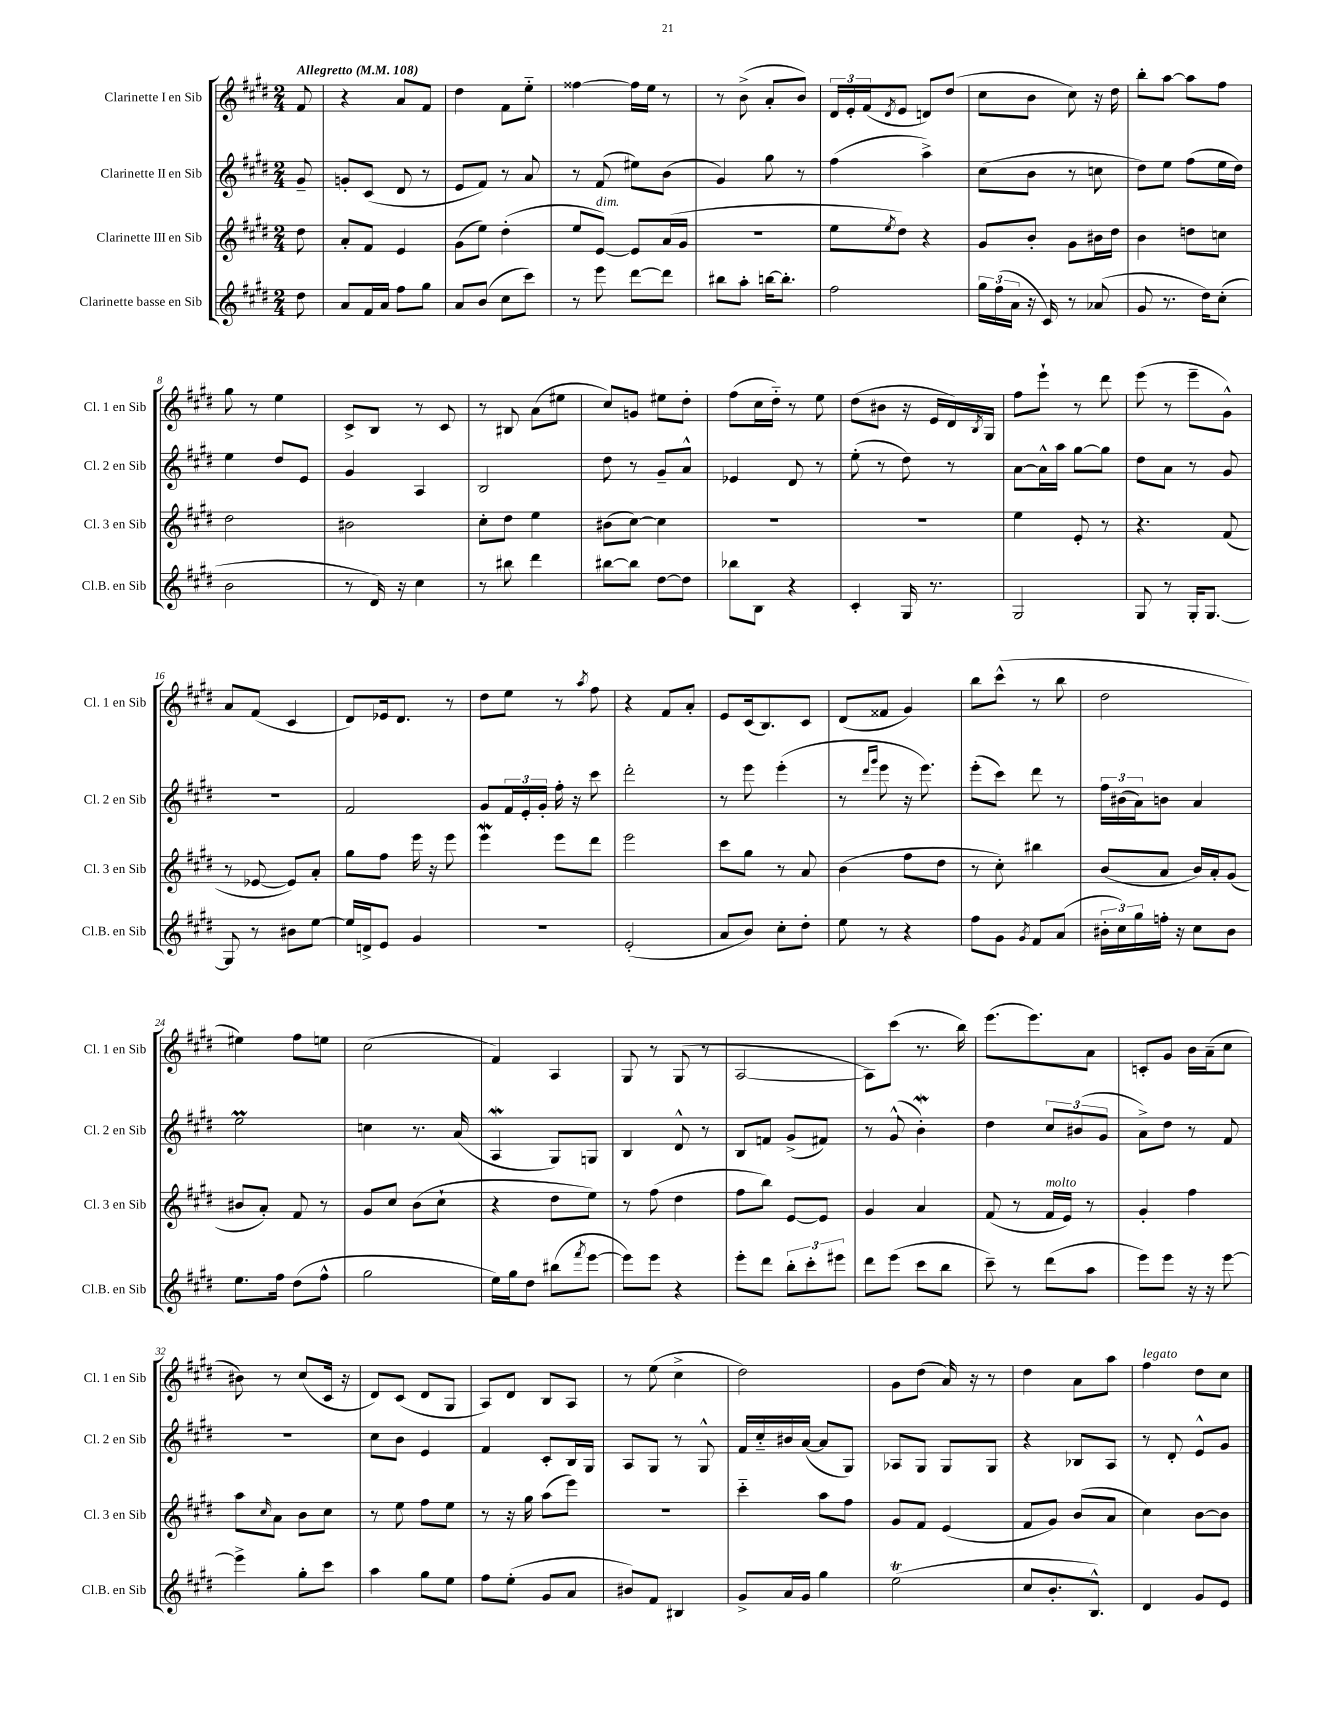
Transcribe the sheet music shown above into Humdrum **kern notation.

**kern	**kern	**kern	**kern
*part4	*part3	*part2	*part1
*staff4	*staff3	*staff2	*staff1
*I"Clarinette basse en Sib	*I"Clarinette III en Sib	*I"Clarinette II en Sib	*I"Clarinette I en Sib
*I'Cl.B. en Sib	*I'Cl. 3 en Sib	*I'Cl. 2 en Sib	*I'Cl. 1 en Sib
*clefG2	*clefG2	*clefG2	*clefG2
*k[f#c#g#d#]	*k[f#c#g#d#]	*k[f#c#g#d#]	*k[f#c#g#d#]
*M2/4	*M2/4	*M2/4	*M2/4
*MM108	*MM108	*MM108	*MM108
=	=	=	=
!	!	!	!LO:TX:a:B:t=Allegretto
8dd#\	8dd#\	8g#~/	8f#/
=1	=1	=1	=1
8a/L	8a'/L	8gn'/L	4r
16f#/L	8f#/J	(8c#/J	.
16a/JJ	.	.	.
8ff#\L	4e/	8d#/	8a/L
8gg#\J	.	8r	8f#/J
=2	=2	=2	=2
8a/L	(8g#\L	8e/L	4dd#\
(8b/J	8ee\J)	8f#/J)	.
8cc#\L	(4dd#'\	8r	8f#\L
8ccc#\J)	.	8a/	8ee\J
=3	=3	=3	=3
8r	8ee/L	8r	[4ff##X\
!	!LO:TX:a:i:t=dim.	!	!
8eee\	[8e/J)	(8f#/	.
[8ddd#\L	8e/L]	8ee#X\L)	16ff##\LL]
.	.	.	16ee\JJ
8ddd#\J]	(16a/L	(8b\J	8r
.	16g#/JJ	.	.
=4	=4	=4	=4
8bb#X\L	2r	4g#/)	8r
8aa'\J	.	.	(8b^\
[16bbn\KL	.	8gg#\	8a'/L
8.bb'\J]	.	.	.
.	.	8r	8b/J)
=5	=5	=5	=5
2ff#\	8ee\L	(4ff#\	24d#/LL
.	.	.	24e'/
.	.	.	(24f#/J
.	8qee/	.	8qd#/
.	8dd#\J)	.	8e/J
.	4r	4aa^\)	8dn/L)
.	.	.	(8dd#/J
=6	=6	=6	=6
24gg#\LL	8g#/L	(8cc#\L	8cc#\L
(24ff#\	.	.	.
24a\JJ	.	.	.
16r	8b'/J	8b\J	8b\J
16c#/)	.	.	.
8r	8g#\L	8r	8cc#\)
(8a-X/	16b#X\L	8ccn\	16r
.	16dd#\JJ	.	16dd#\
=7	=7	=7	=7
8g#/	4b\	8dd#\L)	8bb'\L
8.r	.	8ee\J	[8aa\J
.	8ddn\L	(8ff#\L	8aa\L]
16dd#\KL)	.	.	.
(8cc#'\J	8ccn\J	16ee\L	8ff#\J
.	.	16dd#\JJ)	.
!!LO:LB:g=z
=8	=8	=8	=8
2b\	2dd#\	4ee\	8gg#\
.	.	.	8r
.	.	8dd#/L	4ee\
.	.	8e/J	.
=9	=9	=9	=9
8r	2b#X\	4g#/	8c#^/L
16d#/)	.	.	8B/J
16r	.	.	.
4cc#\	.	4A/	8r
.	.	.	8c#/
=10	=10	=10	=10
8r	8cc#'\L	2B/	8r
8bb#X\	8dd#\J	.	8B#X/
4ddd#\	4ee\	.	(8a\L
.	.	.	8ee#X\J
=11	=11	=11	=11
[8bb#X\L	(8b#X\L	8dd#\	8cc#/L)
8bb#\J]	[8cc#\J)	8r	8gn/J
[8dd#\L	4cc#\]	8g#~/L	8ee#X\L
8dd#\J]	.	8a^^/J	8dd#'\J
=12	=12	=12	=12
8bb-X\L	2r	4e-X/	(8ff#\L
8B\J	.	.	16cc#\L
.	.	.	16dd#\JJ)
4r	.	8d#/	8r
.	.	8r	8ee\
=13	=13	=13	=13
4c#'/	2r	(8ee'\	(8dd#\L
.	.	8r	8b#X\J
16G#/	.	8dd#\)	16r
8.r	.	.	16e/LL
.	.	8r	16d#/)
.	.	.	8qB/
.	.	.	16G#/JJ
=14	=14	=14	=14
2G#/	4ee\	[8a\L	8ff#\L
.	.	16a^^\L]	8eee`\J
.	.	16aa\JJ	.
.	8e'/	[8gg#\L	8r
.	8r	8gg#\J]	8ddd#\
=15	=15	=15	=15
8G#/	4.r	8dd#\L	(8eee\
8r	.	8a\J	8r
16G#'/KL	.	8r	8eee~\L
[8.G#/J	.	.	.
.	(8f#/	8g#/	8g#^^\J)
!!LO:LB:g=z
=16	=16	=16	=16
8G#/]	8r	2r	8a/L
8r	[8e-X/	.	(8f#/J
8b#X\L	8e-/L])	.	4c#/
[8ee\J	8a'/J	.	.
=17	=17	=17	=17
16ee/LL]	8gg#\L	2f#/	8d#/L)
16dn^/J	.	.	.
8e/J	8ff#\J	.	16e-X/k
.	.	.	8.d#/J
4g#/	16eee\	.	.
.	16r	.	.
.	8eee\	.	8r
=18	=18	=18	=18
2r	4eeew\	8g#/L	8dd#\L
.	.	24f#/L	8ee\J
.	.	24e'/	.
.	.	24g#'/JJ	.
.	8eee\L	16ff#'\	8r
.	.	16r	.
.	.	.	8qaa/
.	8ddd#\J	8ccc#\	8ff#\
=19	=19	=19	=19
(2e'/	2eee\	2ddd#'\	4r
.	.	.	8f#/L
.	.	.	8a'/J
=20	=20	=20	=20
8a/L	8ccc#\L	8r	8e/L
8b/J)	8gg#\J	8eee\	(16c#/k
.	.	.	8.B/)
8cc#'\L	8r	(4eee'\	.
8dd#'\J	8a/	.	8c#/J
=21	=21	=21	=21
8ee\	(4b\	8r	(8d#/L
.	.	16qqddd#/LL	.
.	.	16qqggg#/JJ	.
8r	.	8eee\	8f##X/J
4r	8ff#\L	16r	4g#/)
.	.	8.eee\)	.
.	8dd#\J	.	.
=22	=22	=22	=22
8ff#\L	8r	(8eee'\L	8bb\L
8g#\J	8cc#'\)	8ccc#\J)	(8ccc#^^\J
8qg#/	.	.	.
8f#/L	4bb#X\	8ddd#\	8r
(8a/J	.	8r	8bb\
=23	=23	=23	=23
24b#X'\LL	(8b/L	24ff#\LL	2dd#\
24cc#\)	.	(24b#X\	.
24gg#\	.	24a\J)	.
16ffn'\JJ	8a/J	8bn\J	.
16r	.	.	.
8cc#\L	16b/LL)	4a/	.
.	16a'/J	.	.
8b#\J	(8g#/J	.	.
!!LO:LB:g=z
=24	=24	=24	=24
8.ee\L	8b#X/L	2eeM\	4ee#X\)
.	8a'/J)	.	.
16ff#\Jk	.	.	.
(8dd#\L	8f#/	.	8ff#\L
8ff#^^\J	8r	.	8een\J
=25	=25	=25	=25
2gg#\	8g#/L	4ccn\	(2cc#\
.	8cc#/J	.	.
.	(8b\L	8.r	.
.	8cc#`\J	.	.
.	.	(16a/	.
=26	=26	=26	=26
16ee\LL)	4r	4Aw/	4f#/)
16gg#\J	.	.	.
8dd#\J	.	.	.
(8bb#X\L	8dd#\L	8G#/L)	4A/
8qfff#/	.	.	.
[8eee\J	8ee\J)	8Gn/J	.
=27	=27	=27	=27
8eee\L])	8r	4B/	8G#/
8eee\J	(8ff#\	.	8r
4r	4dd#\	8d#^^/	(8G#/
.	.	8r	8r
=28	=28	=28	=28
8eee'\L	8ff#\L	8B/L	[2A/
8ddd#\J	8bb\J)	8fn/J	.
12bb'\L	[8e/L	(8g#^/L	.
12ccc#'\	.	.	.
.	8e/J]	8f#X/J)	.
12eee#X\J	.	.	.
=29	=29	=29	=29
8ddd#\L	4g#/	8r	8A\L])
(8eee\J	.	(8g#^^/	(8ccc#\J
8ccc#\L	4a/	4bW'\)	8.r
8bb\J	.	.	.
.	.	.	16bb\)
=30	=30	=30	=30
8ccc#~\)	(8f#/	4dd#\	(8.eee\L
8r	8r	.	.
.	.	.	8.eee\)
!	!LO:TX:a:i:t=molto	!	!
(8ddd#\L	16f#/LL	12cc#/L	.
.	16e/JJ)	.	.
.	.	(12b#X/	.
8aa\J	8r	.	8a\J
.	.	12g#/J	.
=31	=31	=31	=31
8eee\L)	4g#'/	8a^\L)	8cn'/L
8eee\J	.	8dd#\J	8g#/J
16r	4ff#\	8r	16b\LL
16r	.	.	(16a~\J
[8eee\	.	8f#/	8cc#\J
!!LO:LB:g=z
=32	=32	=32	=32
4eee^\]	8aa\L	2r	8b#X\)
.	16qqcc#/	.	.
.	8a\J	.	8r
8gg#'\L	8b\L	.	(8cc#/L
8ccc#\J	8cc#\J	.	16c#/Jk
.	.	.	16r
=33	=33	=33	=33
4aa\	8r	8cc#\L	8d#/L)
.	8ee\	8b\J	(8c#/J
8gg#\L	8ff#\L	4e/	8d#/L
8ee\J	8ee\J	.	8G#/J
=34	=34	=34	=34
8ff#\L	8r	4f#/	8A/L)
(8ee'\J	16r	.	8d#/J
.	16gg#\	.	.
8g#/L	(8aa\L	8c#'/L	8B/L
8a/J	8eee\J)	16B/L	8A/J
.	.	16G#/JJ	.
=35	=35	=35	=35
8b#X/L)	2r	8A/L	8r
8f#/J	.	8G#/J	(8ee\
4B#X/	.	8r	4cc#^\
.	.	8G#^^/	.
=36	=36	=36	=36
8g#^/L	4ccc#\	16f#/LL	2dd#\)
.	.	16cc#/	.
16a/L	.	16b#X/	.
16g#/JJ	.	([16a/JJ	.
4gg#\	8aa\L	8a/L]	.
.	8ff#\J	8G#/J)	.
=37	=37	=37	=37
(2eeT\	8g#/L	8A-X/L	8g#\L
.	8f#/J	8G#/J	(8dd#\J
.	(4e/	8G#/L	16a/)
.	.	.	16r
.	.	8G#/J	8r
=38	=38	=38	=38
8cc#/L	8f#/L	4r	4dd#\
8.b'/	8g#/J)	.	.
.	(8b/L	8B-X/L	8a\L
8.B^^/J)	.	.	.
.	8a/J	8A/J	8aa\J
=39	=39	=39	=39
!	!	!	!LO:TX:a:i:t=legato
4d#/	4cc#\)	8r	4ff#\
.	.	8d#'/	.
8g#/L	[8b\L	8e^^/L	8dd#\L
8e/J	8b\J]	8g#/J	8cc#\J
==	==	==	==
*-	*-	*-	*-
